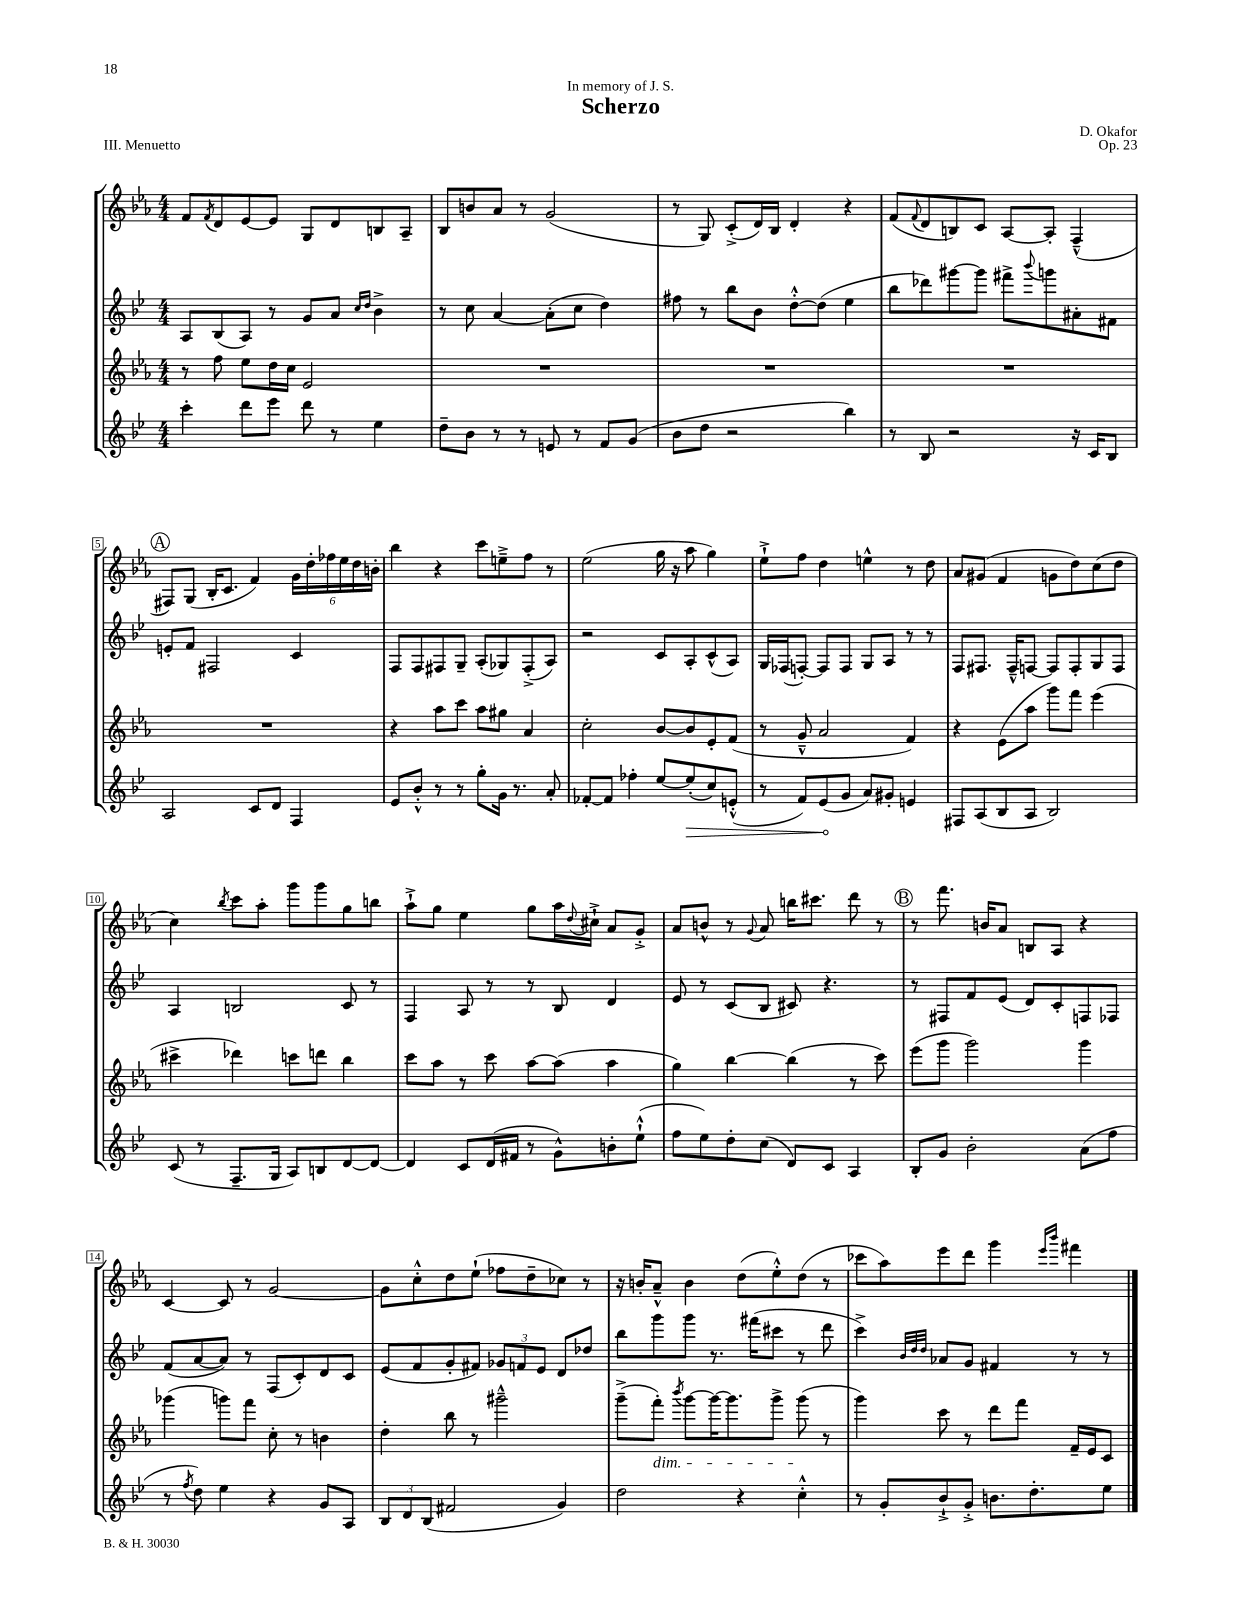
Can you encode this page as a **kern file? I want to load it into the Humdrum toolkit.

**kern	**kern	**kern	**kern
*staff4	*staff3	*staff2	*staff1
*clefG2	*clefG2	*clefG2	*clefG2
*k[b-e-]	*k[b-e-a-]	*k[b-e-]	*k[b-e-a-]
*M4/4	*M4/4	*M4/4	*M4/4
4ccc'	8r	8A	8f
.	.	.	8qf
.	8ff	(8B-	8d
8ddd	8ee-	8A)	[8e-
8eee-	16dd	8r	8e-]
.	16cc	.	.
8ddd	2e-	8g	8G
8r	.	8a	8d
.	.	16qqcc	.
.	.	16qqdd	.
4ee-	.	4b-^	8B
.	.	.	8A-~
=	=	=	=
8dd~	1r	8r	8B-
8b-	.	8cc	8b
8r	.	[4a	8a-
8r	.	.	8r
8e	.	(8a']	(2g
8r	.	8cc	.
8f	.	4dd)	.
(8g	.	.	.
=	=	=	=
8b-	1r	8ff#	8r
8dd	.	8r	8G)
2r	.	8bb-	(8c'^
.	.	8b-	16d)
.	.	.	16B-
.	.	[8dd'^^	4d'
.	.	(8dd]	.
4bb-)	.	4ee-	4r
=	=	=	=
8r	1r	8bb-	(8f
.	.	.	8qqf
8B-	.	8ddd-)	8d
2r	.	[8ggg#	8B)
.	.	8ggg#]	8c
.	.	8fff#^	[8A-
.	.	8qqbbb-	.
.	.	8ggg	8A-']
16r	.	8a#'	(4F~^^
16c	.	.	.
8B-	.	8f#	.
=	=	=	=
2A	1r	8e'	8F#)
.	.	8f	(8G
.	.	2F#	16B-'
.	.	.	8.c
8c	.	.	4f)
8d	.	.	.
4F	.	4c	24g
.	.	.	24dd'
.	.	.	24ff-
.	.	.	24ee-
.	.	.	24dd
.	.	.	24b'
=	=	=	=
8e-	4r	8F	4bb-
8b-'^^	.	8F	.
8r	8aa-	8F#	4r
8r	8ccc	8G~	.
8gg'	8aa-	(8A'	8ccc
16g	8gg#	8G-)	8ee~^
8.r	.	.	.
.	4a-	(8F#'^	8ff
8a'	.	8A)	8r
=	=	=	=
[8f-'	2cc'	2r	(2ee-
8f-]	.	.	.
4ff-'	.	.	.
[8ee-	[8b-	8c	16gg
.	.	.	16r
(8ee-']	8b-]	8A'	8aa-
8cc)	8e-'	(8c^^	4gg)
(8e'^^	(8f	8A)	.
=	=	=	=
8r	8r	16G	8ee-`^
.	.	(16F-	.
8f)	8g~^^	[8F')	8ff
(8e-	2a-	8F]	4dd
8g	.	8F	.
8a)	.	8G	4ee^^
8g#'	.	8A	.
4e	4f)	8r	8r
.	.	8r	8dd
=	=	=	=
8F#	4r	8F	8a-
(8A	.	8.F#	(8g#
8B-	(8e-	.	4f
.	.	16F#~^^	.
8A	8aa-	[8F	.
2B-)	8ggg)	8F]	8g
.	8fff	8F'	8dd)
.	(4eee-	8G	(8cc
.	.	8F	8dd
=	=	=	=
(8c	4ccc#^	4A	4cc)
8r	.	.	.
.	.	.	8qbb-
8.F~	4ddd-)	2B	8ccc
.	.	.	8aa-'
16G	.	.	.
8A)	8ccc	.	8ggg
8B	8ddd	.	8ggg
[8d	4bb-	8c	8gg
8d_	.	8r	8bb
=	=	=	=
4d]	8ccc	4F	8aa-`^
.	8aa-	.	8gg
8c	8r	8A	4ee-
(16d	8ccc	8r	.
16f#	.	.	.
8r	[8aa-	8r	8gg
8g^^)	(8aa-]	8B-	16aa-
.	.	.	8qqdd
.	.	.	16cc#`^
8b'	4aa-	4d	8a-
(8ee-`^^	.	.	8g'^
=	=	=	=
8ff	4gg)	8e-	8a-
8ee-)	.	8r	8b^^
8dd'	[4bb-	(8c	8r
.	.	.	8qqg
(8cc	.	8B-	8a-
8d)	(4bb-]	8c#)	16bb
.	.	.	8.ccc#
8c	.	4.r	.
4A	8r	.	8ddd
.	8ccc)	.	8r
=	=	=	=
8B-'	(8eee-	8r	8r
8g	8ggg	8F#	8.fff
2b-'	2ggg)	8f	.
.	.	.	16b
.	.	(8e-	8a-
.	.	8d)	8B
.	.	8c'	8A-
(8a	4ggg	8F	4r
8ff	.	8F-	.
=	=	=	=
8r	(4ggg-	(8f	[4c
8qff	.	.	.
8dd)	.	[8a	.
4ee-	8ggg)	8a])	8c]
.	8fff	8r	8r
4r	8cc'	(8F	[2g
.	8r	8c')	.
8g	4b	8d	.
8A	.	8c	.
=	=	=	=
12B-	4dd'	(8e-	8g]
12d	.	.	.
.	.	8f	8cc'^^
(12B-	.	.	.
2f#	8bb-	8g'	8dd
.	8r	8f#)	(8ee-`
.	2ggg#~^^	12g-	8ff-
.	.	12f	.
.	.	.	8dd~
.	.	12e-	.
4g)	.	8d	8cc-)
.	.	8dd-	8r
=	=	=	=
2dd	(8ggg~^	8bb-	16r
.	.	.	16b'
.	8fff')	8ggg	8a-~^^
.	8qbbb-	.	.
.	[8ggg	8ggg	4b
.	16ggg_	8.r	.
.	8.ggg]	.	.
4r	.	.	(8dd
.	.	(16fff#	.
.	8ggg^	8ccc#	8ee-'^^)
4cc'^^	(8ggg	8r	(8dd
.	8r	8ddd	8r
=	=	=	=
8r	4ggg)	4ccc^)	8ccc-
8g'	.	.	8aa-)
.	.	32qqb-	.
.	.	32qqdd	.
.	.	32qqdd	.
8b-`^	8ccc	8a-	8eee-
8g'^	8r	8g	8ddd
8.b	8ddd	4f#	4ggg
.	8fff	.	.
8.dd'	.	.	.
.	.	.	16qqeee-
.	.	.	16qqbbb-
.	16f~	8r	4fff#
.	16e-	.	.
8ee-	8c	8r	.
==	==	==	==
*-	*-	*-	*-
